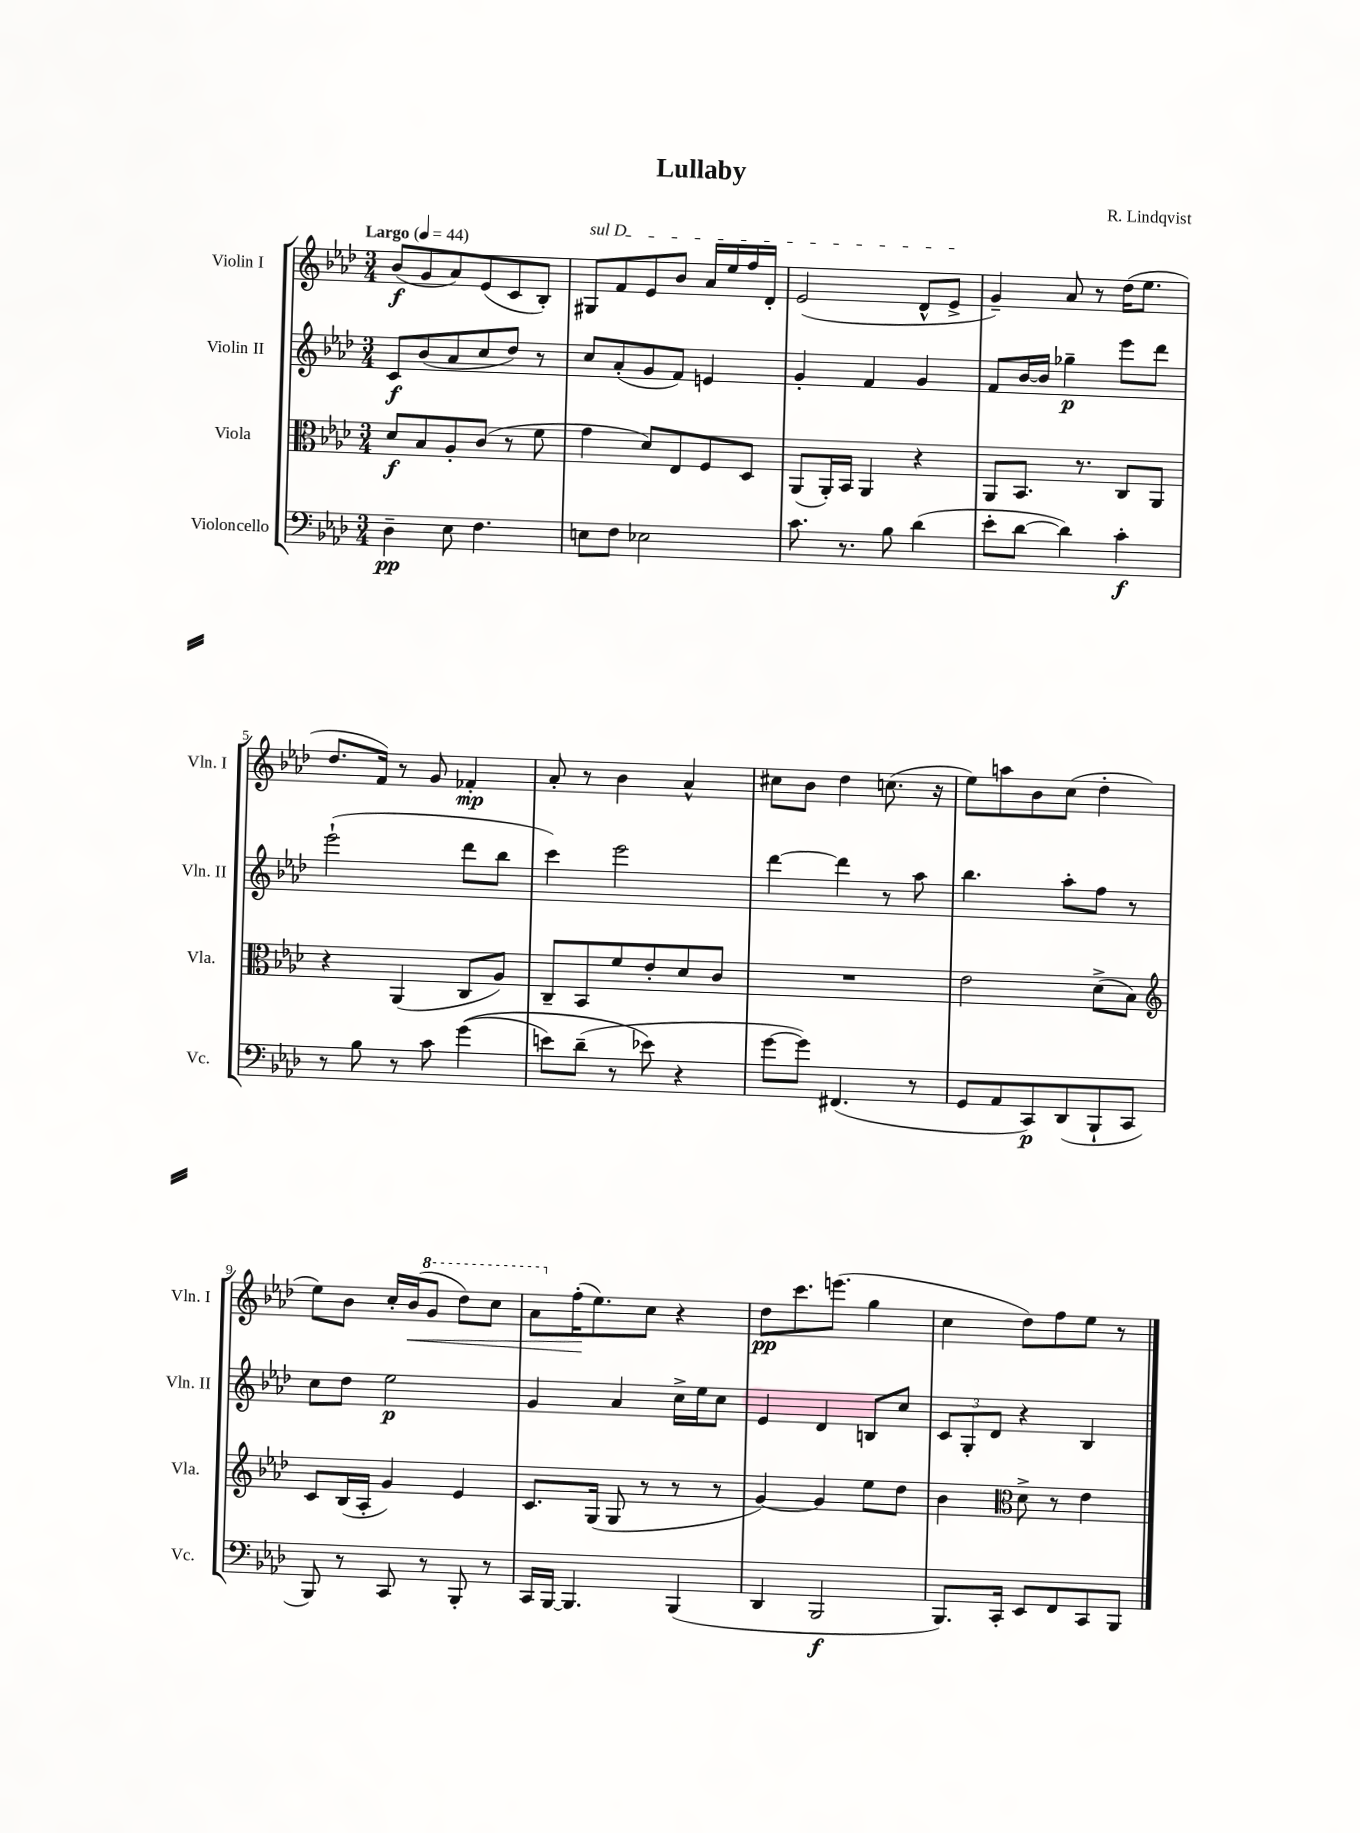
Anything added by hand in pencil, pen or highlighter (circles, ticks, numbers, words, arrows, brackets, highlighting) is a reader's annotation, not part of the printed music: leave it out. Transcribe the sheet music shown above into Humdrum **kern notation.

**kern	**kern	**kern	**kern
*staff4	*staff3	*staff2	*staff1
*clefF4	*clefC3	*clefG2	*clefG2
*k[b-e-a-d-]	*k[b-e-a-d-]	*k[b-e-a-d-]	*k[b-e-a-d-]
*M3/4	*M3/4	*M3/4	*M3/4
*MM44	*MM44	*MM44	*MM44
4D-~\	8d-/L	8c/L	(8b-/L
.	8B-/	(8b-/	8g/
8E-\	8A-'/	8a-/	8a-/)
4.F\	(8c/J	8cc/	(8e-/
.	8r	8dd-/J)	8c/
.	8f\	8r	8B-'/J)
=	=	=	=
8E\L	4g\	8cc/L	8G#/L
8F\J	.	(8a-'/	8f/
2E-\	8d-/L)	8g/	8e-/
.	8E-/	8f/J)	8b-/J
.	8F/	4e/	16a-/LL
.	.	.	16ee-/
.	8D-/J	.	16ff/
.	.	.	16d-'/JJ
=	=	=	=
8.c\	(8AA-/L	4g'/	(2e-/
.	16AA-'/L)	.	.
8.r	16BB-/JJ	.	.
.	4AA-/	4f/	.
8B-\	.	.	.
(4d-\	4r	4g/	8d-^^/L
.	.	.	8e-^/J
=	=	=	=
8e-'\L	8AA-/L	8f/L	4g~/)
[8d-\J	8.BB-/J	[16b-/L	.
.	.	16b-/]JJ	.
4d-\])	.	4gg-~\	8a-/
.	8.r	.	.
.	.	.	8r
4c'\	8C/L	8eee-\L	(16dd-\LK
.	.	.	8.ee-\J
.	8AA-/J	8ddd-\J	.
=	=	=	=
8r	4r	(2eee-`\	8.dd-/L
8B-\	.	.	.
.	.	.	16f/Jk)
8r	(4AA-/	.	8r
8c\	.	.	8g/
&((4g\	8C/L	8ddd-\L	4f-'/
.	8A-/J)	8bb-\J	.
=	=	=	=
8e\L)	8C~/L	4ccc\)	8a-'/
(8d-~\J	8BB-/	.	8r
8r	8f/	2eee-\	4b-\
8e-\&)	8e-'/	.	.
4r	8d-/	.	4a-^^/
.	8c/J	.	.
=	=	=	=
[8g\L	2.r	[4ddd-\	8cc#\L
8g\]J)	.	.	8b-\J
(4.FF#/	.	4ddd-\]	4dd-\
.	.	8r	(8.cc\
8r	.	8aa-\	.
.	.	.	16r
=	=	=	=
8GG/L	2e-\	4.bb-\	8ee-\L)
8AA-/	.	.	8aa\
8CC/)	.	.	8b-\
(8DD-/	.	8aa-'\L	(8cc\J
8BBB-`/	(8d-^\L	8ff\J	4dd-'\
8CC/J	8B-\J)	8r	.
=	=	=	=
*	*clefG2	*	*
8BBB-/)	8c/L	8cc\L	8ee-\L)
8r	(16B-/L	8dd-\J	8b-\J
.	16A-'/JJ	.	.
8CC/	4g/)	2ee-\	16cc'/LL
.	.	.	(16b-/J
8r	.	.	8gg/J
8BBB-'/	4e-/	.	8ddd-\L)
8r	.	.	8ccc\J
=	=	=	=
16CC/LL	8.c/L	4g/	8aa-\L
[16BBB-/JJ	.	.	.
4.BBB-/]	.	.	(16ff'\K
.	(16G/Jk	.	8.ee-\)
.	8G/	4a-/	.
.	8r	.	8cc\J
(4BBB-/	8r	16cc^\LL	4r
.	.	16ee-\J	.
.	8r	8cc\J	.
=	=	=	=
4DD-/	[4g/)	4e-/	8dd-\L
.	.	.	8.ccc\
2BBB-/	4g/]	4d-/	.
.	.	.	(8.eee\J
.	8ee-\L	8B/L	4gg\
.	8dd-\J	8cc/J	.
=	=	=	=
8.BBB-/L)	4b-\	12c/L	4cc\
.	.	12G'/	.
.	.	12d-/J	.
16CC'/Jk	.	.	.
*	*clefC3	*	*
8EE-/L	8d-^\	4r	8dd-\L)
8FF/	8r	.	8ff\
8CC/	4e-\	4B-/	8ee-\J
8BBB-/J	.	.	8r
==	==	==	==
*-	*-	*-	*-
